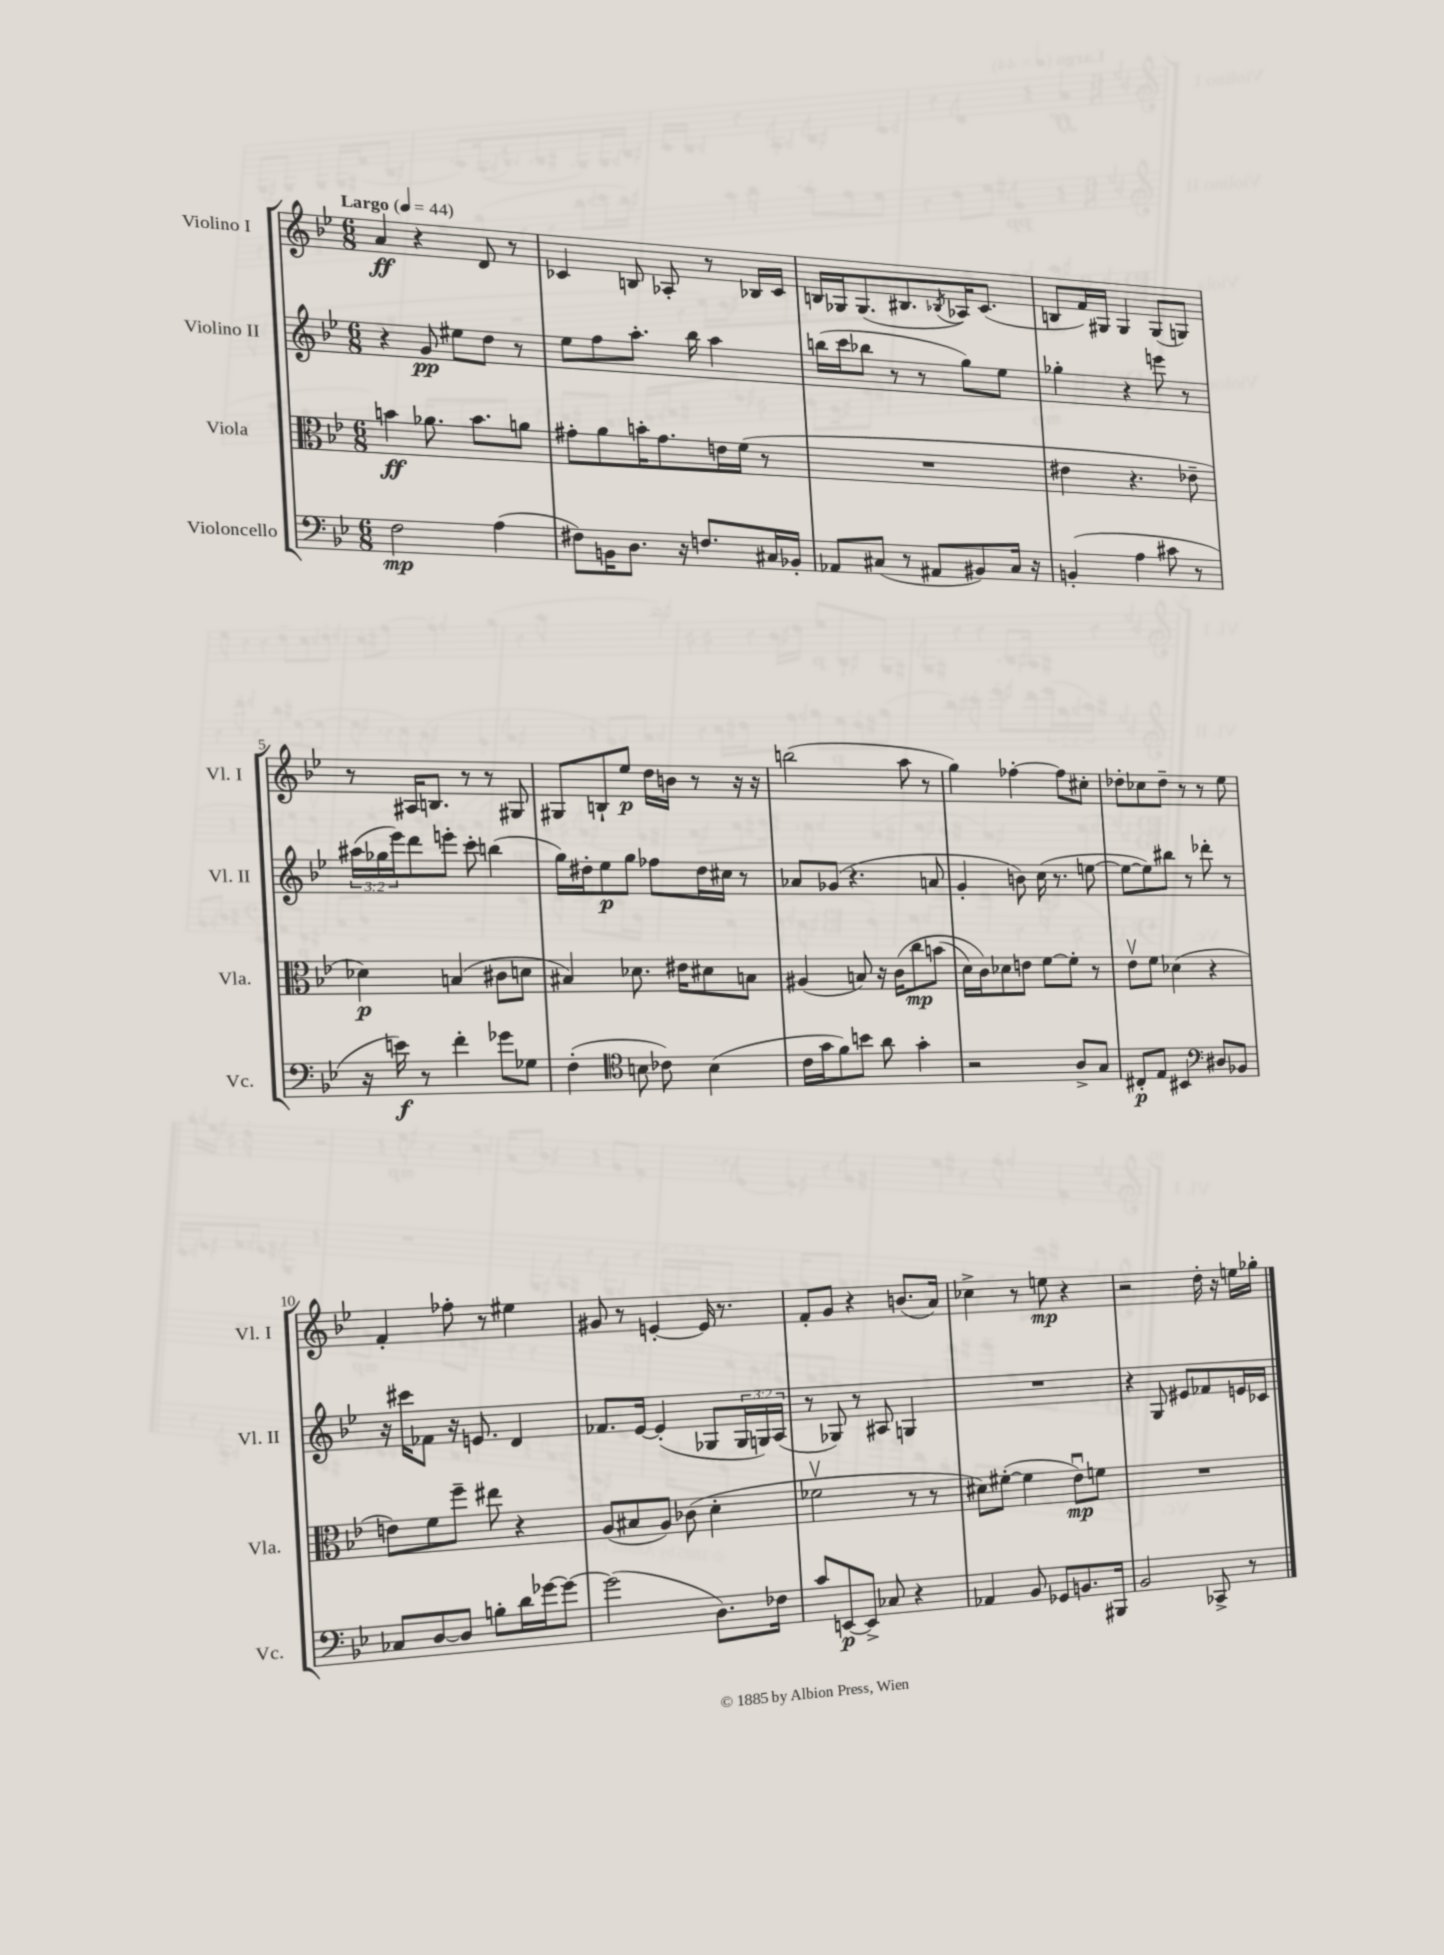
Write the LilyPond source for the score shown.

<<
\new StaffGroup <<
\new Staff = "s0" \with { instrumentName = "Violino I" shortInstrumentName = "Vl. I" } {
    \clef treble \key bes \major \numericTimeSignature \time 6/8 \tempo "Largo" 4 = 44
    a'4\ff r4 d'8 r8 |
    ces'4 b8 aes8-. r8 bes16 ces'16 |
    b16 ges16 ges8.( bis8. \acciaccatura { bes8 } aes16) c'8.( |
    b8 f'16) gis16 gis4 gis8( g8) |
    r8 ais16 b8. r8 r8 gis8 |
    gis8 b8-! ees''8\p d''16 b'16 r8 r16 r16 |
    b''2( a''8 r8 |
    g''4) fes''4~-. fes''8 cis''8-. |
    des''8-. ces''8 des''8-- r8 r8 ees''8 |
    f'4-. fes''8-. r8 eis''4 |
    gis'8 r8 e'4~-. e'16 r8. |
    f'8-. g'8 r4 b'8.( a'16) |
    ces''4-> r8 e''8\mp r4 |
    r2 d''16-. r16 e''16 ges''16-. \bar "|." |
}
\new Staff = "s1" \with { instrumentName = "Violino II" shortInstrumentName = "Vl. II" } {
    \clef treble \key bes \major \numericTimeSignature \time 6/8 \override Staff.TupletNumber.text = #tuplet-number::calc-fraction-text
    r4 g'8\pp eis''8 d''8 r8 |
    ees''8 f''8 a''8.-. bes''16 a''4 |
    b''16( c'''16 bes''8 r8 r8 g''8) ees''8 |
    ges''4-. r4 e'''8 r8 |
    \tuplet 3/2 { ais''16( ges''16 ees'''16) } d'''8 e'''8-. c'''8-. b''4( |
    g''16) dis''16-. ees''8\p g''8 fes''8 dis''16 cis''16 r8 |
    aes'8 ges'8( r4. a'8 |
    g'4-. b'8) c''16( r8. e''8~ |
    e''8~ e''8) bis''8 r8 des'''8-. r8 |
    r16 cis'''16 fes'8 r16 e'8. d'4 |
    fes'8. ees'16~ ees'4-.( ges8 \tuplet 3/2 { ges16 g16) a16( } |
    r8 ges8) r8 ais8 g4 |
    R2. |
    r4 g8 eis'8 fes'8 e'16 ces'16 \bar "|." |
}
\new Staff = "s2" \with { instrumentName = "Viola" shortInstrumentName = "Vla." } {
    \clef alto \key bes \major \numericTimeSignature \time 6/8
    b'4\ff aes'8. b'8. a'8 |
    gis'8-. a'8 b'16-. gis'8. e'16 f'16( r8 |
    R2. |
    eis'4 r4. ees'8-- |
    des'4\p) b4( cis'8 d'8 |
    bis4) des'8. eis'16 dis'8 b8 |
    ais4( b8) r16 c'16\( c''8\mp b'8( |
    d'16) c'16\) des'8 e'8 f'8~ f'8-. r8 |
    ees'8\upbow f'8 des'4( r4 |
    e'8) f'8 f''8-- eis''8 r4 |
    a8( bis8 a8) ces'8( d'4-. |
    fes'2\upbow r8 r8 |
    dis'8) fis'8~-.( fis'4 ees'8\downbow\mp) f'8 |
    R2. \bar "|." |
}
\new Staff = "s3" \with { instrumentName = "Violoncello" shortInstrumentName = "Vc." } {
    \clef bass \key bes \major \numericTimeSignature \time 6/8
    f2\mp a4( |
    fis8) b,16 d8. r16 f8. cis16 bes,16-. |
    aes,8 cis8( r8 ais,8 bis,8) cis16 r16 |
    b,4-.( a4 cis'8 r8 |
    r16 e'16\f) r8 f'4-. ges'8 ges8 |
    f4-.( \clef tenor b8 ces'8) b4( |
    c'16 g'16 f'8) b'8 a'8 g'4-. |
    r2 a8-> g8 |
    cis8-.\p ees8 bis,4 \clef bass dis8 bes,8 |
    ces8 d8~ d8 b8-. d'16 ges'16~ ges'8~ |
    ges'2( d8.) fes16 |
    c'8 e,8~\p e,8-> ces8 r4 |
    aes,4 bes,8 ges,8 b,8. bis,,16 |
    bes,2 ces,8-> r8 \bar "|." |
}
>>
>>
